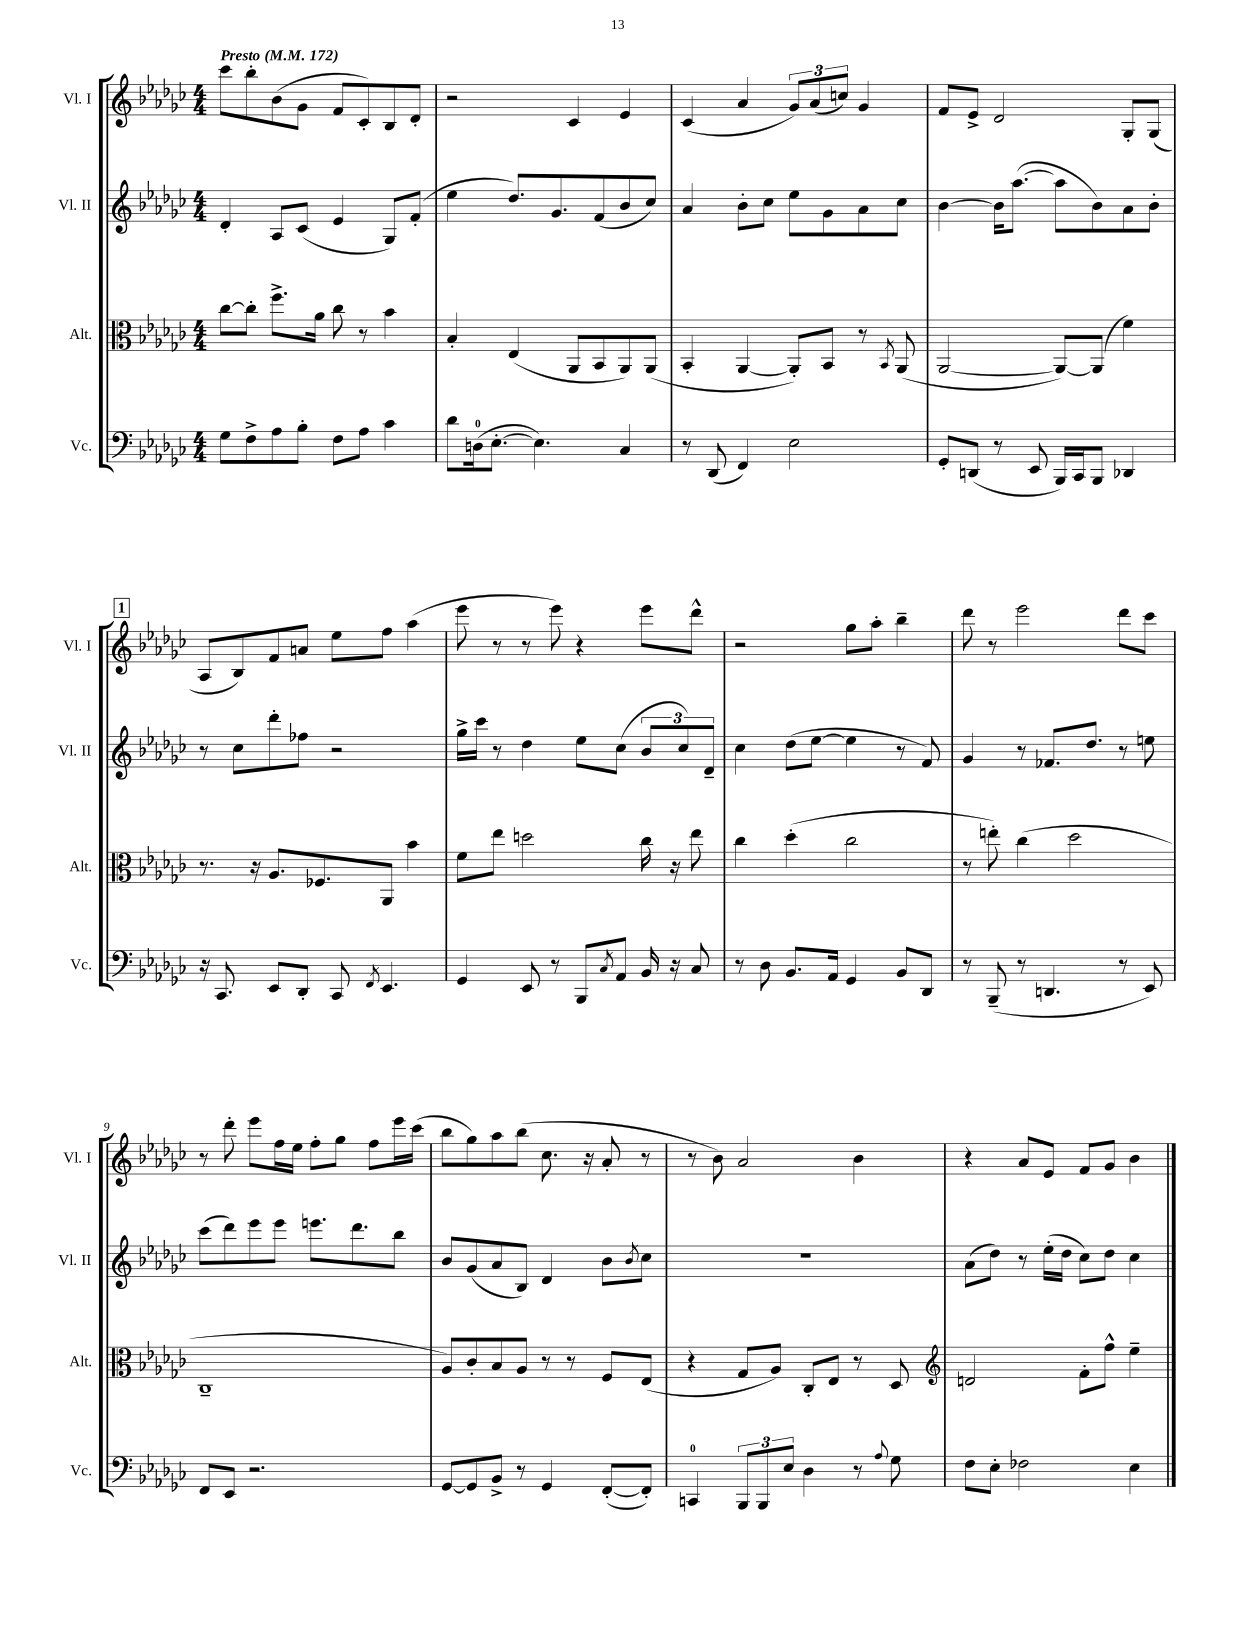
<<
\new StaffGroup <<
\new Staff = "s0" \with { instrumentName = "Vl. I" shortInstrumentName = "Vl. I" } {
    \clef treble \key ges \major \numericTimeSignature \time 4/4 \tempo "Presto" 4 = 172
    ces'''8 bes''8-. bes'8( ges'8 f'8 ces'8-.) bes8 des'8-. |
    r2 ces'4 ees'4 |
    ces'4( aes'4 \tuplet 3/2 { ges'8) aes'8( c''8) } ges'4 |
    f'8 ees'8-> des'2 ges8-. ges8( |
    \mark \markup { \box "1" } aes8 bes8) f'8 a'8 ees''8 f''8 aes''4( |
    ees'''8 r8 r8 ees'''8) r4 ees'''8 des'''8-^ |
    r2 ges''8 aes''8-. bes''4-- |
    des'''8 r8 ees'''2 des'''8 ces'''8 |
    r8 des'''8-. ees'''8 f''16 ees''16 f''8-. ges''8 f''8 ees'''16 ces'''16( |
    bes''8 ges''8) aes''8 bes''8( ces''8. r16 aes'8-. r8 |
    r8 bes'8) aes'2 bes'4 |
    r4 aes'8 ees'8 f'8 ges'8 bes'4 \bar "|." |
}
\new Staff = "s1" \with { instrumentName = "Vl. II" shortInstrumentName = "Vl. II" } {
    \clef treble \key ges \major \numericTimeSignature \time 4/4
    des'4-. aes8 ces'8( ees'4 ges8) f'8-.( |
    ees''4 des''8.) ges'8. f'8( bes'8 ces''8) |
    aes'4 bes'8-. ces''8 ees''8 ges'8 aes'8 ces''8 |
    bes'4~ bes'16 aes''8.~( aes''8 bes'8) aes'8 bes'8-. |
    \mark \markup { \box "1" } r8 ces''8 des'''8-. fes''8 r2 |
    ges''16-> ces'''16 r8 des''4 ees''8 ces''8( \tuplet 3/2 { bes'8 ces''8) des'8-- } |
    ces''4 des''8( ees''8~ ees''4 r8 f'8) |
    ges'4 r8 fes'8. des''8. r8 e''8 |
    ces'''8( des'''8) ees'''8 ees'''8 e'''8. des'''8. bes''8 |
    bes'8 ges'8( aes'8 bes8) des'4 bes'8 \acciaccatura { bes'8 } ces''8 |
    R1 |
    aes'8( des''8) r8 ees''16-.( des''16 ces''8) des''8 ces''4 \bar "|." |
}
\new Staff = "s2" \with { instrumentName = "Alt." shortInstrumentName = "Alt." } {
    \clef alto \key ges \major \numericTimeSignature \time 4/4
    ces''8~ ces''8-. f''8.-> aes'16 ces''8 r8 bes'4 |
    bes4-. ees4( aes,8 bes,8 aes,8) aes,8( |
    bes,4-. aes,4~ aes,8-.) bes,8 r8 \acciaccatura { bes,8 } aes,8( |
    aes,2~ aes,8~) aes,8( f'4) |
    \mark \markup { \box "1" } r8. r16 aes8. fes8. aes,8 bes'4 |
    f'8 ees''8 d''2 ces''16 r16 ees''8 |
    ces''4 des''4-.( ces''2 |
    r8 e''8-.) ces''4( des''2 |
    ces1-- |
    aes8) ces'8-. bes8 aes8 r8 r8 f8 ees8( |
    r4 ges8 aes8) ces8-. ees8 r8 des8 |
    \clef treble d'2 f'8-. f''8-^ ees''4-- \bar "|." |
}
\new Staff = "s3" \with { instrumentName = "Vc." shortInstrumentName = "Vc." } {
    \clef bass \key ges \major \numericTimeSignature \time 4/4
    ges8 f8-> aes8 bes8-. f8 aes8 ces'4 |
    des'8 d16-0( ees8.~-. ees4.) ces4 |
    r8 des,8( f,4) ees2 |
    ges,8-. d,8( r8 ees,8 bes,,16) ces,16 bes,,8 des,4 |
    \mark \markup { \box "1" } r16 ces,8. ees,8 des,8-. ces,8 \acciaccatura { f,8 } ees,4. |
    ges,4 ees,8 r8 bes,,8 \acciaccatura { ces8 } aes,8 bes,16 r16 ces8 |
    r8 des8 bes,8. aes,16 ges,4 bes,8 des,8 |
    r8 bes,,8--( r8 d,4. r8 ees,8) |
    f,8 ees,8 r2. |
    ges,8~ ges,8 bes,8-> r8 ges,4 f,8~-.( f,8-.) |
    c,4-0 \tuplet 3/2 { bes,,8 bes,,8 ees8 } des4 r8 \appoggiatura { aes8 } ges8 |
    f8 ees8-. fes2 ees4 \bar "|." |
}
>>
>>
